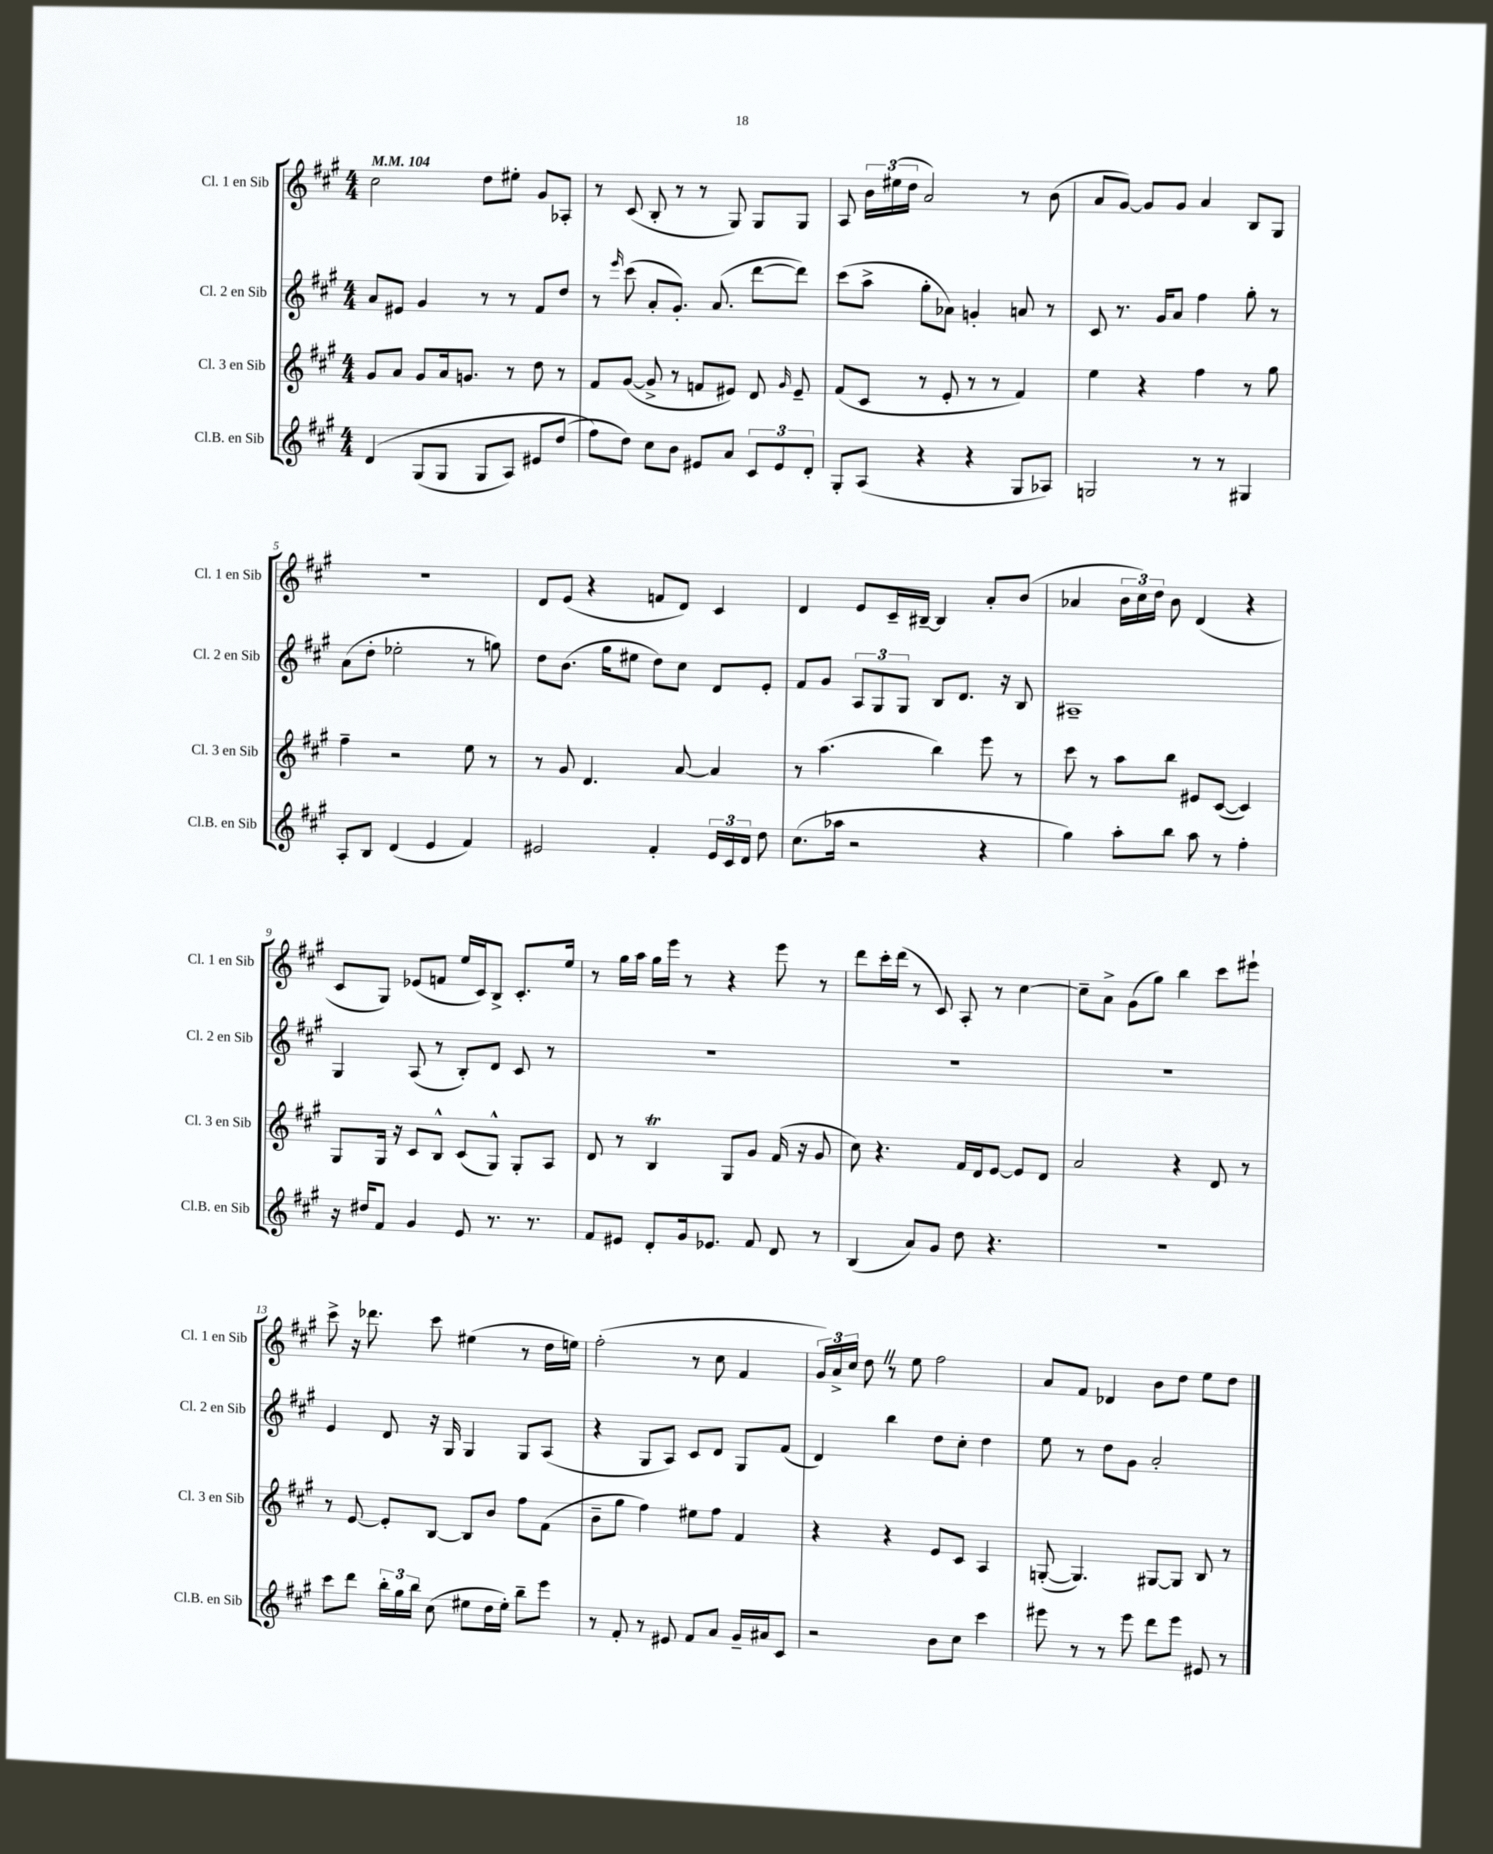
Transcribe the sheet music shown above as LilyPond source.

<<
\new StaffGroup <<
\new Staff = "s0" \with { instrumentName = "Cl. 1 en Sib" shortInstrumentName = "Cl. 1 en Sib" } {
    \clef treble \key a \major \numericTimeSignature \time 4/4 \tempo 4 = 104
    \autoBeamOff cis''2 d''8[ eis''8]-. gis'8[ aes8]-. |
    r8 cis'8( b8-. r8 r8 gis8) gis8[ gis8] |
    a8 \tuplet 3/2 { b'16[ eis''16( d''16] } a'2) r8 b'8( |
    a'8[ gis'8]~) gis'8[ gis'8] a'4 b8[ gis8] |
    R1 |
    d'8[ e'8]( r4 f'8[ d'8]) cis'4 |
    d'4 e'8[ cis'16-- bis16]~-- bis4 a'8[-. b'8]( |
    aes'4 \tuplet 3/2 { b'16[ cis''16) d''16] } b'8 d'4( r4 |
    cis'8[ gis8]) ees'8[( f'8] e''16[ cis'16) b8]-> cis'8.[-. e''16] |
    r8 gis''16[ a''16] gis''16[ e'''16] r8 r4 e'''8 r8 |
    d'''8[ cis'''16-. d'''16]( r8 cis'8) a8-. r8 cis''4~ |
    cis''8[-- a'8]-> gis'8[( gis''8]) b''4 cis'''8[ eis'''8]-! |
    cis'''8-> r16 des'''8. cis'''8 eis''4( r8 d''16[ e''16]) |
    fis''2-.( r8 cis''8 fis'4 |
    \tuplet 3/2 { gis'16[) a'16-> cis''16] } d''8 \once \override BreathingSign.text = \markup { \musicglyph "scripts.caesura.straight" } \breathe r8 e''8 fis''2 |
    a'8[ fis'8] des'4 b'8[ d''8] e''8[ d''8] \bar "|." |
}
\new Staff = "s1" \with { instrumentName = "Cl. 2 en Sib" shortInstrumentName = "Cl. 2 en Sib" } {
    \clef treble \key a \major \numericTimeSignature \time 4/4
    \autoBeamOff a'8[ eis'8] gis'4 r8 r8 fis'8[ d''8] |
    r8 \grace { e'''16 } cis'''8( a'8[-. gis'8.]-.) a'8.( d'''8[~ d'''8]) |
    cis'''8[( a''8]-> gis''8[-. aes'8]) g'4-. a'8 r8 |
    cis'8 r8. gis'16[ a'8] fis''4 gis''8-. r8 |
    a'8[( d''8]-. ees''2-. r8 g''8) |
    d''8[ b'8.]( gis''16[ eis''8] d''8[) cis''8] d'8[ e'8]-. |
    fis'8[ gis'8] \tuplet 3/2 { a8[ gis8 gis8] } b8[ d'8.] r16 b8 |
    ais1-- |
    gis4 a8( r8 b8[-.) d'8] cis'8 r8 |
    R1 |
    R1 |
    R1 |
    e'4 d'8 r16 gis16 gis4 gis8[ a8]( |
    r4 gis8[ a8]) cis'8[ d'8] gis8[ fis'8]( |
    d'4) b''4 d''8[ cis''8]-. d''4 |
    e''8 r8 d''8[ gis'8] a'2-. \bar "|." |
}
\new Staff = "s2" \with { instrumentName = "Cl. 3 en Sib" shortInstrumentName = "Cl. 3 en Sib" } {
    \clef treble \key a \major \numericTimeSignature \time 4/4
    \autoBeamOff gis'8[ a'8] gis'8[ a'16 g'8.] r8 d''8 r8 |
    fis'8[ gis'8]~( gis'8-> r8 f'8[ eis'8]) d'8 \grace { gis'16 } eis'8-- |
    fis'8[( cis'8] r8 e'8-. r8 r8 fis'4) |
    e''4 r4 fis''4 r8 gis''8 |
    fis''4-- r2 e''8 r8 |
    r8 gis'8 d'4. a'8~ a'4 |
    r8 a''4.( b''4) e'''8 r8 |
    cis'''8 r8 a''8[ b''8] eis'8[ cis'8]~( cis'4) |
    gis8[ gis16] r16 cis'8[ b8]-^ cis'8[( gis8]-^) gis8[-. a8] |
    d'8 r8 b4\trill gis8[ gis'8] fis'16( r16 gis'8 |
    cis''8) r4. fis'16[ d'16 e'8]~ e'8[ d'8] |
    a'2 r4 d'8 r8 |
    r8 e'8~ e'8[-. b8]~ b8[ b'8] fis''8[ fis'8]( |
    b'8[-- gis''8] fis''4) eis''8[ fis''8] fis'4 |
    r4 r4 e'8[ cis'8] a4 |
    g8~-.( g4.) gis8[~ gis8] b8 r8 \bar "|." |
}
\new Staff = "s3" \with { instrumentName = "Cl.B. en Sib" shortInstrumentName = "Cl.B. en Sib" } {
    \clef treble \key a \major \numericTimeSignature \time 4/4
    \autoBeamOff d'4\( gis8[( gis8] gis8[ a8]) eis'8[ d''8]( |
    fis''8[\) d''8]) cis''8[ b'8] eis'8[ a'8] \tuplet 3/2 { cis'8[ eis'8 d'8]-. } |
    gis8[-. a8]( r4 r4 gis8[ aes8]) |
    g2 r8 r8 gis4 |
    a8[-. b8] d'4( e'4 fis'4) |
    eis'2 fis'4-. \tuplet 3/2 { eis'16[ cis'16 d'16] } d''8 |
    cis''8.[( aes''16] r2 r4 |
    gis''4) a''8[-. b''8] a''8 r8 fis''4-. |
    r16 dis''16[ fis'8] gis'4 e'8 r8. r8. |
    fis'8[ eis'8] d'8[-. gis'16 ees'8.] fis'8 d'8 r8 |
    b4( a'8[) gis'8] d''8 r4. |
    R1 |
    cis'''8[ d'''8] \tuplet 3/2 { b''16[-. gis''16 b''16] } cis''8( eis''8[ d''16 eis''16]-.) b''8[-- e'''8] |
    r8 fis'8-. r8 eis'8 fis'8[ a'8] gis'16[-- ais'16 cis'8] |
    r2 b'8[ cis''8] cis'''4 |
    eis'''8 r8 r8 eis'''8 d'''8[ eis'''8] eis'8 r8 \bar "|." |
}
>>
>>
